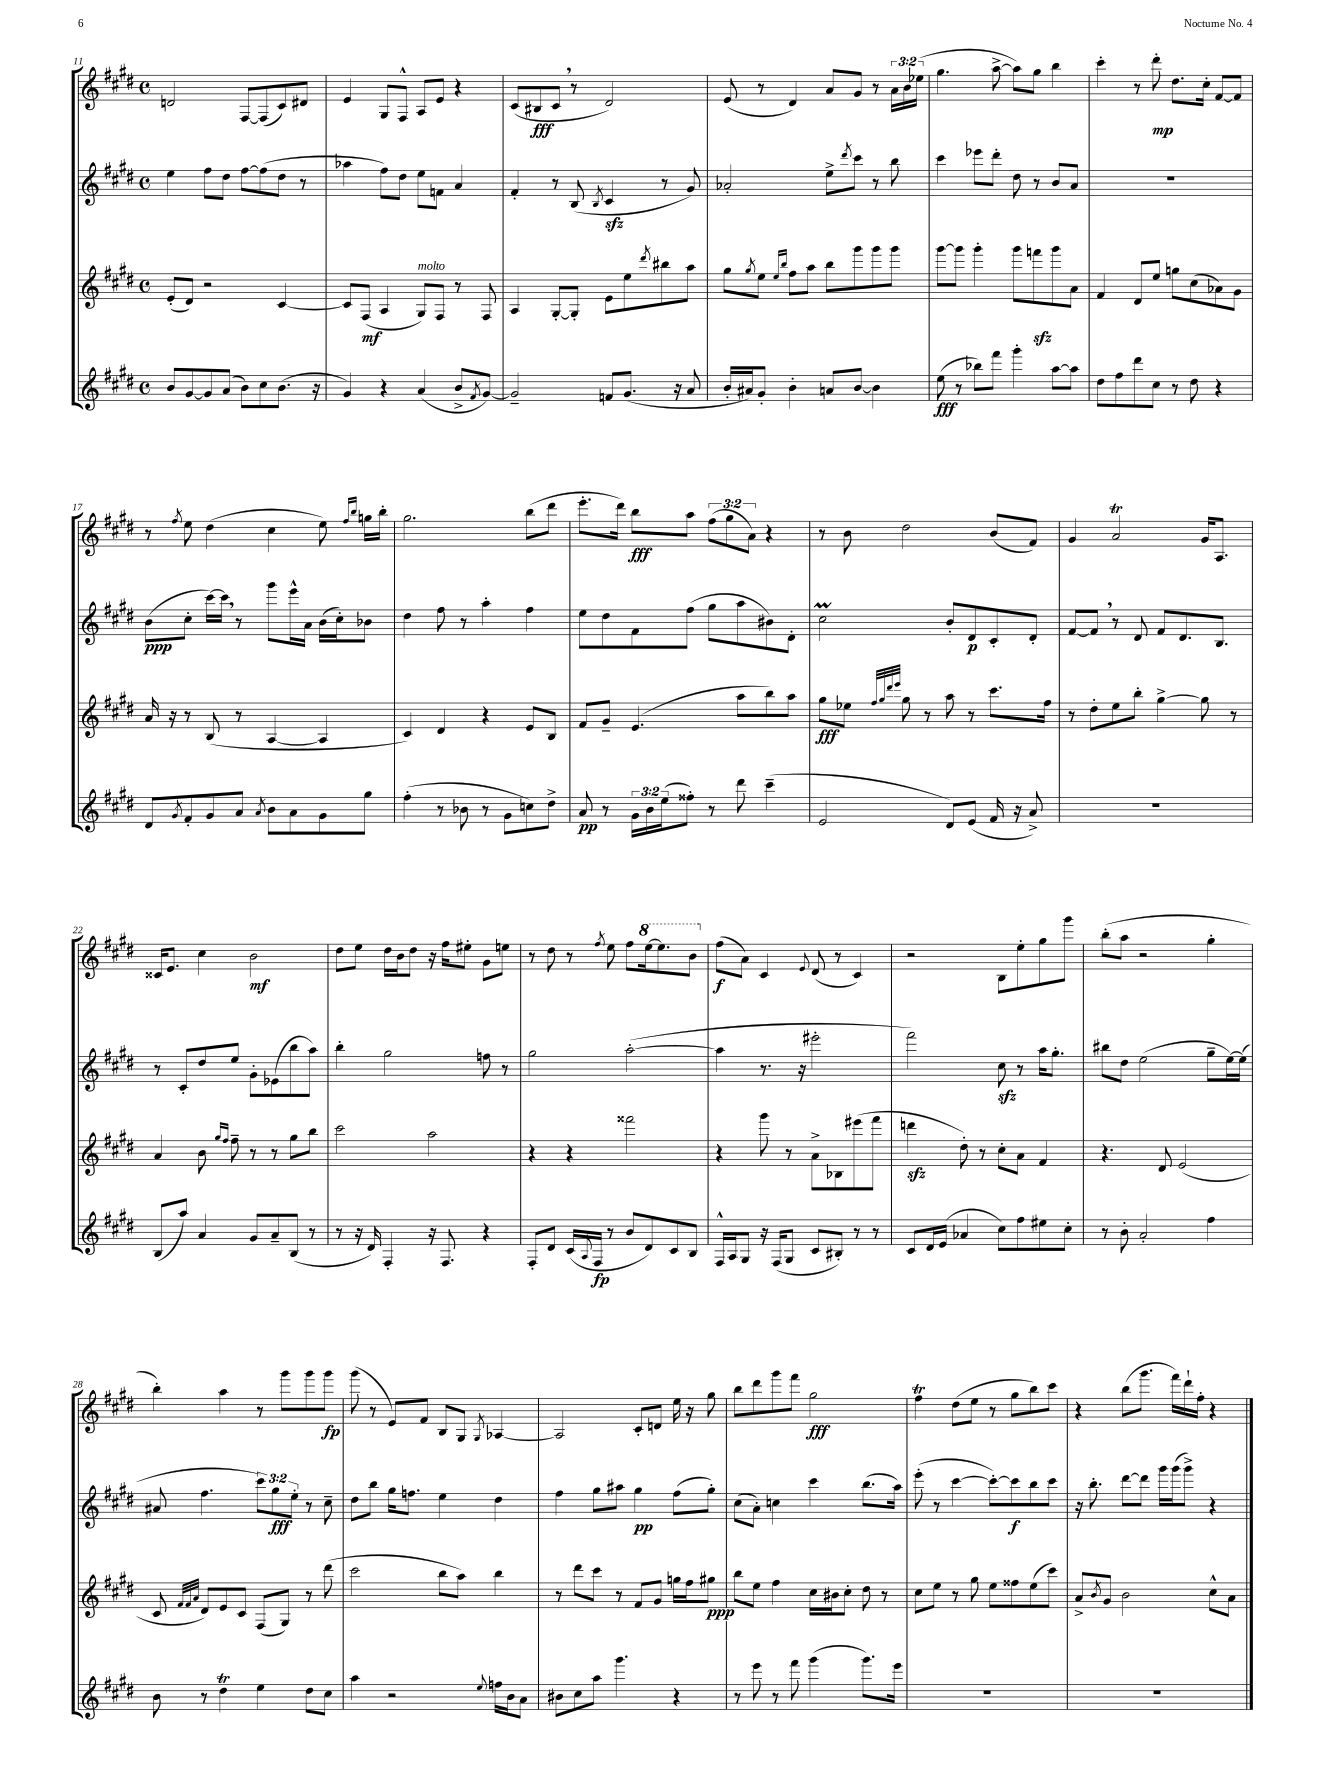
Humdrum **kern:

**kern	**dynam	**kern	**dynam	**kern	**dynam	**kern	**dynam
*part4	*part4	*part3	*part3	*part2	*part2	*part1	*part1
*staff4	*staff4	*staff3	*staff3	*staff2	*staff2	*staff1	*staff1
*clefG2	*	*clefG2	*	*clefG2	*	*clefG2	*
*k[f#c#g#d#]	*	*k[f#c#g#d#]	*	*k[f#c#g#d#]	*	*k[f#c#g#d#]	*
*M4/4	*	*M4/4	*	*M4/4	*	*M4/4	*
*met(c)	*	*met(c)	*	*met(c)	*	*met(c)	*
=11	=11	=11	=11	=11	=11	=11	=11
8b/L	.	(8e'/L	.	4ee\	.	2dn/	.
[8g#/	.	8d#/J)	.	.	.	.	.
8g#/]	.	2r	.	8ff#\L	.	.	.
(8a/J	.	.	.	8dd#\J	.	.	.
8b\L)	.	.	.	[8ff#\L	.	[8F#/L	.
8cc#\	.	.	.	(8ff#\]	.	(8F#/]	.
(8.b\J	.	[4c#/	.	8dd#\J	.	8c#/)	.
.	.	.	.	8r	.	8d#X/J	.
16r	.	.	.	.	.	.	.
=12	=12	=12	=12	=12	=12	=12	=12
4g#/)	.	8c#/L]	.	4aa-X\	.	4e/	.
.	.	(8F#/J	mf	.	.	.	.
4r	.	4A/	.	8ff#\L)	.	8G#/L	.
.	.	.	.	8dd#\J	.	8F#^^/J	.
!	!	!LO:TX:a:i:t=molto	!	!	!	!	!
(4a/	.	8G#/L)	.	8ee\L	.	8A/L	.
.	.	8F#/J	.	8fn\J	.	8e/J	.
8b^/L	.	8r	.	4a/	.	4r	.
8qf#/	.	.	.	.	.	.	.
[8g#/J)	.	8F#/	.	.	.	.	.
=13	=13	=13	=13	=13	=13	=13	=13
2g#~/]	.	4A/	.	4f#'/	.	(8c#/L	.
.	.	.	.	.	.	8B#X/	fff
.	.	[8G#'/L	.	8r	.	8c#,/J	.
.	.	8G#'/J]	.	(8B/	.	8r	.
.	.	.	.	8qB/	.	.	.
8fn/L	.	8e\L	.	4c#zz/	.	2d#/)	.
(8.g#/J	.	8ee\	.	.	.	.	.
.	.	8qddd#/	.	.	.	.	.
.	.	8bb#X\	.	8r	.	.	.
16r	.	.	.	.	.	.	.
8a/	.	8aa\J	.	8g#/)	.	.	.
=14	=14	=14	=14	=14	=14	=14	=14
16b'/LL	.	8gg#\L	.	2a-X'/	.	(8e/	.
16a#X/J)	.	.	.	.	.	.	.
.	.	8qgg#/	.	.	.	.	.
8g#'/J	.	8ee\J	.	.	.	8r	.
.	.	16qqee/LL	.	.	.	.	.
.	.	16qqbb/JJ	.	.	.	.	.
4b'\	.	8ff#\L	.	.	.	4d#/)	.
.	.	8aa\J	.	.	.	.	.
8an/L	.	8bb\L	.	8ee^\L	.	8a/L	.
.	.	.	.	8qddd#/	.	.	.
[8b/J	.	8ggg#\	.	8ccc#\J	.	8g#/J	.
4b\]	.	8ggg#\	.	8r	.	8r	.
.	.	8ggg#\J	.	8bb\	.	24a\LL	.
.	.	.	.	.	.	24b\	.
.	.	.	.	.	.	(24ee-X\JJ	.
=15	=15	=15	=15	=15	=15	=15	=15
(8ee\	fff	[8ggg#\L	.	4ccc#\	.	4.gg#\	.
8r	.	8ggg#\J]	.	.	.	.	.
8bb-X\L)	.	4ggg#'\	.	8eee-X\L	.	.	.
8fff#\J	.	.	.	8ddd#'\J	.	[8aa^\	.
4ggg#'\	.	8ggg#\L	.	8dd#\	.	8aa\L])	.
.	.	8fffnzz\	.	8r	.	8gg#\J	.
[8aa\L	.	8ggg#\	.	8b/L	.	4bb\	.
8aa\J]	.	8a\J	.	8a/J	.	.	.
=16	=16	=16	=16	=16	=16	=16	=16
8dd#\L	.	4f#/	.	1r	.	4ccc#'\	.
8ff#\	.	.	.	.	.	.	.
8ddd#\	.	8d#/L	.	.	.	8r	.
8cc#\J	.	8ee/J	.	.	.	8ddd#'\	mp
8r	.	8ggn\L	.	.	.	8.dd#\L	.
8dd#\	.	(8cc#\	.	.	.	.	.
.	.	.	.	.	.	16cc#'\Jk	.
4r	.	8a-X\)	.	.	.	[8f#/L	.
.	.	8g#\J	.	.	.	8f#/J]	.
!!LO:LB:g=z
=17	=17	=17	=17	=17	=17	=17	=17
8d#/L	.	16a/	.	(8b\L	ppp	8r	.
.	.	16r	.	.	.	.	.
8qg#/	.	.	.	.	.	8qff#/	.
8f#'/	.	8r	.	8cc#'\J	.	8ee\	.
8g#/	.	(8B/	.	[16ccc#\LL)	.	(4dd#\	.
.	.	.	.	16ccc#,\JJ]	.	.	.
8a/J	.	8r	.	8r	.	.	.
8qa/	.	.	.	.	.	.	.
8b\L	.	[4A/	.	8ggg#\L	.	4cc#\	.
8a\	.	.	.	16eee^^\L	.	.	.
.	.	.	.	16a\JJ	.	.	.
8g#\	.	4A/]	.	(16b\LL	.	8ee\)	.
.	.	.	.	16cc#'\J)	.	.	.
.	.	.	.	.	.	16qqff#/LL	.
.	.	.	.	.	.	16qqbb/JJ	.
8gg#\J	.	.	.	8b-X\J	.	16ggn\LL	.
.	.	.	.	.	.	16bb'\JJ	.
=18	=18	=18	=18	=18	=18	=18	=18
(4ff#'\	.	4c#/)	.	4dd#\	.	2.gg#\	.
8r	.	4d#/	.	8ff#\	.	.	.
8b-X\	.	.	.	8r	.	.	.
8r	.	4r	.	4aa'\	.	.	.
8g#\L	.	.	.	.	.	.	.
8ccn\)	.	8e/L	.	4ff#\	.	(8bb\L	.
8dd#^\J	.	8B/J	.	.	.	8ddd#\J	.
=19	=19	=19	=19	=19	=19	=19	=19
8a/	pp	8f#/L	.	8ee\L	.	8.eee'\L	.
8r	.	8g#~/J	.	8dd#\	.	.	.
.	.	.	.	.	.	16ddd#\Jk)	.
24g#\LL	.	(4.e/	.	8f#\	.	8bb\L	fff
24b\	.	.	.	.	.	.	.
(24ee\J	.	.	.	.	.	.	.
8ff##X'\J)	.	.	.	(8ff#\J	.	8aa\J	.
8r	.	.	.	8gg#\L	.	(12ff#\L	.
.	.	.	.	.	.	12gg#\	.
8ddd#\	.	8aa\L	.	8aa\	.	.	.
.	.	.	.	.	.	12a\J)	.
(4ccc#~\	.	8bb\)	.	8b#X\)	.	4r	.
.	.	8aa\J	.	8d#'\J	.	.	.
=20	=20	=20	=20	=20	=20	=20	=20
2e/	.	8gg#\L	fff	2cc#M\	.	8r	.
.	.	8ee-X\J	.	.	.	8b\	.
.	.	32qqff#/LLL	.	.	.	.	.
.	.	32qqgg#/	.	.	.	.	.
.	.	32qqddd#/	.	.	.	.	.
.	.	32qqeee/JJJ	.	.	.	.	.
.	.	8gg#\	.	.	.	2dd#\	.
.	.	8r	.	.	.	.	.
8d#/L)	.	8aa\	.	8b'/L	.	.	.
(8e/J	.	8r	.	8d#/	p	.	.
16f#/	.	8.ccc#\L	.	8c#'/	.	(8b/L	.
16r	.	.	.	.	.	.	.
8a^/)	.	.	.	8d#'/J	.	8f#/J)	.
.	.	16ff#\Jk	.	.	.	.	.
=21	=21	=21	=21	=21	=21	=21	=21
1r	.	8r	.	[8f#/L	.	4g#/	.
.	.	8dd#'\L	.	8f#,/J]	.	.	.
.	.	8ee\	.	8r	.	2aT/	.
.	.	8bb'\J	.	8d#/	.	.	.
.	.	[4gg#^\	.	8f#/L	.	.	.
.	.	.	.	8.d#/	.	.	.
.	.	8gg#\]	.	.	.	16g#/KL	.
.	.	.	.	8.B/J	.	8.A/J	.
.	.	8r	.	.	.	.	.
!!LO:LB:g=z
=22	=22	=22	=22	=22	=22	=22	=22
(8B/L	.	4a/	.	8r	.	16c##X/KL	.
.	.	.	.	.	.	8.e/J	.
8aa/J)	.	.	.	8c#'/L	.	.	.
4a/	.	8b\	.	8dd#/	.	4cc#\	.
.	.	16qqgg#/LL	.	.	.	.	.
.	.	16qqff#/JJ	.	.	.	.	.
.	.	8ff#~\	.	8ee/J	.	.	.
8g#/L	.	8r	.	8g#'\L	.	2b\	mf
8a~/	.	8r	.	(8e-X\	.	.	.
(8B/J	.	8gg#\L	.	8bb\	.	.	.
8r	.	8bb\J	.	8aa\J)	.	.	.
=23	=23	=23	=23	=23	=23	=23	=23
8r	.	2ccc#\	.	4bb'\	.	8dd#\L	.
16r	.	.	.	.	.	8ee\J	.
16d#/)	.	.	.	.	.	.	.
4F#'/	.	.	.	2gg#\	.	16dd#\LL	.
.	.	.	.	.	.	16b\J	.
.	.	.	.	.	.	8dd#\J	.
16r	.	2aa\	.	.	.	16r	.
8.F#/	.	.	.	.	.	16ff#\KL	.
.	.	.	.	.	.	8ee#X'\J	.
4r	.	.	.	8ffn\	.	8g#\L	.
.	.	.	.	8r	.	8een\J	.
=24	=24	=24	=24	=24	=24	=24	=24
8F#'/L	.	4r	.	2gg#\	.	8r	.
8d#/J	.	.	.	.	.	8dd#\	.
(16c#/LL	.	4r	.	.	.	8r	.
8qqA/	.	.	.	.	.	.	.
16F#/JJ	fp	.	.	.	.	.	.
.	.	.	.	.	.	8qff#/	.
8r	.	.	.	.	.	8ee\	.
8b/L	.	2fff##X\	.	([2aa'\	.	8ff#\L	.
*	*	*	*	*	*	*8va	*
8d#/)	.	.	.	.	.	[16eee\k	.
.	.	.	.	.	.	8.eee\]	.
8c#/	.	.	.	.	.	.	.
8B/J	.	.	.	.	.	8bb\J	.
=25	=25	=25	=25	=25	=25	=25	=25
*	*	*	*	*	*	*X8va	*
16F#^^/LL	.	4r	.	4aa\]	.	(8ff#\L	f
16A/J	.	.	.	.	.	.	.
8G#/J	.	.	.	.	.	8a\J)	.
16r	.	8ggg#\	.	8.r	.	4c#/	.
(16F#/KL	.	.	.	.	.	.	.
8G#/J	.	8r	.	.	.	.	.
.	.	.	.	16r	.	.	.
.	.	.	.	.	.	8qqe/	.
8c#/L	.	8a^\L	.	2eee#X'\	.	(8d#/	.
8B#X'/J)	.	8B-X\	.	.	.	8r	.
8r	.	(8eee#X\	.	.	.	4c#/)	.
8r	.	8fff#\J	.	.	.	.	.
=26	=26	=26	=26	=26	=26	=26	=26
8c#/L	.	4dddnzz\	.	2fff#\)	.	2r	.
16d#/L	.	.	.	.	.	.	.
(16e/JJ	.	.	.	.	.	.	.
4a-X/	.	8dd#'\)	.	.	.	.	.
.	.	8r	.	.	.	.	.
8cc#\L)	.	8cc#'\L	.	8cc#zz\	.	8B\L	.
8ff#\	.	8a\J	.	8r	.	8ee'\	.
8ee#X\	.	4f#/	.	16aa\KL	.	8gg#\	.
.	.	.	.	8.gg#'\J	.	.	.
8cc#'\J	.	.	.	.	.	8ggg#\J	.
=27	=27	=27	=27	=27	=27	=27	=27
8r	.	4.r	.	8bb#X\L	.	(8bb'\L	.
8b'\	.	.	.	8dd#\J	.	8aa\J	.
2a'/	.	.	.	(2ee\	.	2r	.
.	.	8d#/	.	.	.	.	.
.	.	(2e/	.	.	.	.	.
4ff#\	.	.	.	8gg#~\L	.	4gg#'\	.
.	.	.	.	[16ee\L)	.	.	.
.	.	.	.	(16ee\JJ]	.	.	.
!!LO:LB:g=z
=28	=28	=28	=28	=28	=28	=28	=28
8b\	.	8c#/	.	8a#X/	.	4bb'\)	.
.	.	32qqf#/LLL	.	.	.	.	.
.	.	32qqf#/	.	.	.	.	.
.	.	32qqa/JJJ	.	.	.	.	.
8r	.	8d#/L)	.	4.ff#\	.	.	.
4dd#t\	.	8e/	.	.	.	4aa\	.
.	.	8c#/J	.	.	.	.	.
4ee\	.	(8F#/L	.	12ccc#\L)	.	8r	.
.	.	.	.	12gg#\	fff	.	.
.	.	8G#/J)	.	.	.	8ggg#\L	.
.	.	.	.	12ee'\J	.	.	.
8dd#\L	.	8r	.	8r	.	8ggg#\	.
8cc#\J	.	(8ddd#\	.	8cc#~\	.	8ggg#\J	fp
=29	=29	=29	=29	=29	=29	=29	=29
4aa\	.	2ccc#\	.	8dd#\L	.	(8ggg#\	.
.	.	.	.	8bb\J	.	8r	.
2r	.	.	.	16gg#\KL	.	8e/L)	.
.	.	.	.	8.ffn\J	.	.	.
.	.	.	.	.	.	8f#/J	.
.	.	8bb\L	.	4ee\	.	8B/L	.
.	.	8aa\J)	.	.	.	8G#/J	.
8qqee/	.	.	.	.	.	8qG#/	.
16ffn\LL	.	4bb\	.	4dd#\	.	[4A-X/	.
16b\J	.	.	.	.	.	.	.
8a\J	.	.	.	.	.	.	.
=30	=30	=30	=30	=30	=30	=30	=30
8b#X\L	.	8r	.	4ff#\	.	2A-/]	.
8cc#\	.	8ddd#\L	.	.	.	.	.
8aa\J	.	8ccc#\J	.	8gg#\L	.	.	.
4.ggg#\	.	8r	.	8aa#X\J	.	.	.
.	.	8f#/L	.	4gg#\	pp	8c#'/L	.
.	.	8g#/J	.	.	.	8dn/J	.
4r	.	16ggn\LL	.	(8ff#\L	.	16ee\	.
.	.	16ff#\J	.	.	.	16r	.
.	.	8gg#X\J	ppp	8gg#'\J)	.	8gg#\	.
=31	=31	=31	=31	=31	=31	=31	=31
8r	.	8bb\L	.	(8cc#\L	.	8bb\L	.
8eee\	.	8ee\J	.	8a'\J)	.	8ddd#\	.
8r	.	4ff#\	.	4ccn\	.	8ggg#\	.
8fff#\	.	.	.	.	.	8fff#\J	.
(4ggg#\	.	16cc#\LL	.	4ccc#\	.	2gg#\	fff
.	.	16b#X\J	.	.	.	.	.
.	.	8cc#'\J	.	.	.	.	.
8.ggg#\L)	.	8dd#\	.	(8.bb\L	.	.	.
.	.	8r	.	.	.	.	.
16eee\Jk	.	.	.	16aa\Jk)	.	.	.
=32	=32	=32	=32	=32	=32	=32	=32
1r	.	8cc#\L	.	(8eee'\	.	4ff#T\	.
.	.	8ee\J	.	8r	.	.	.
.	.	8r	.	[4ccc#\	.	(8dd#\L	.
.	.	8gg#\	.	.	.	8ee\J	.
.	.	8ee\L	.	8ccc#'\L_)	.	8r	.
.	.	8ff##X\	.	8ccc#\]	f	8gg#\L	.
.	.	(8ee\	.	8bb\	.	8bb\)	.
.	.	8ccc#\J)	.	8ccc#\J	.	8ccc#\J	.
=33	=33	=33	=33	=33	=33	=33	=33
1r	.	8a^/L	.	16r	.	4r	.
.	.	.	.	8.bb'\	.	.	.
.	.	8qb/	.	.	.	.	.
.	.	8g#/J	.	.	.	.	.
.	.	2b\	.	[8ddd#\L	.	(8bb\L	.
.	.	.	.	8ddd#\J]	.	8.ggg#\J	.
.	.	.	.	16ggg#\LL	.	.	.
.	.	.	.	(16ggg#\J	.	16fff#\LL)	.
.	.	.	.	8ggg#^\J)	.	16ddd#`\	.
.	.	.	.	.	.	16ff#'\JJ	.
.	.	8cc#^^\L	.	4r	.	4r	.
.	.	8a\J	.	.	.	.	.
==	==	==	==	==	==	==	==
*-	*-	*-	*-	*-	*-	*-	*-
